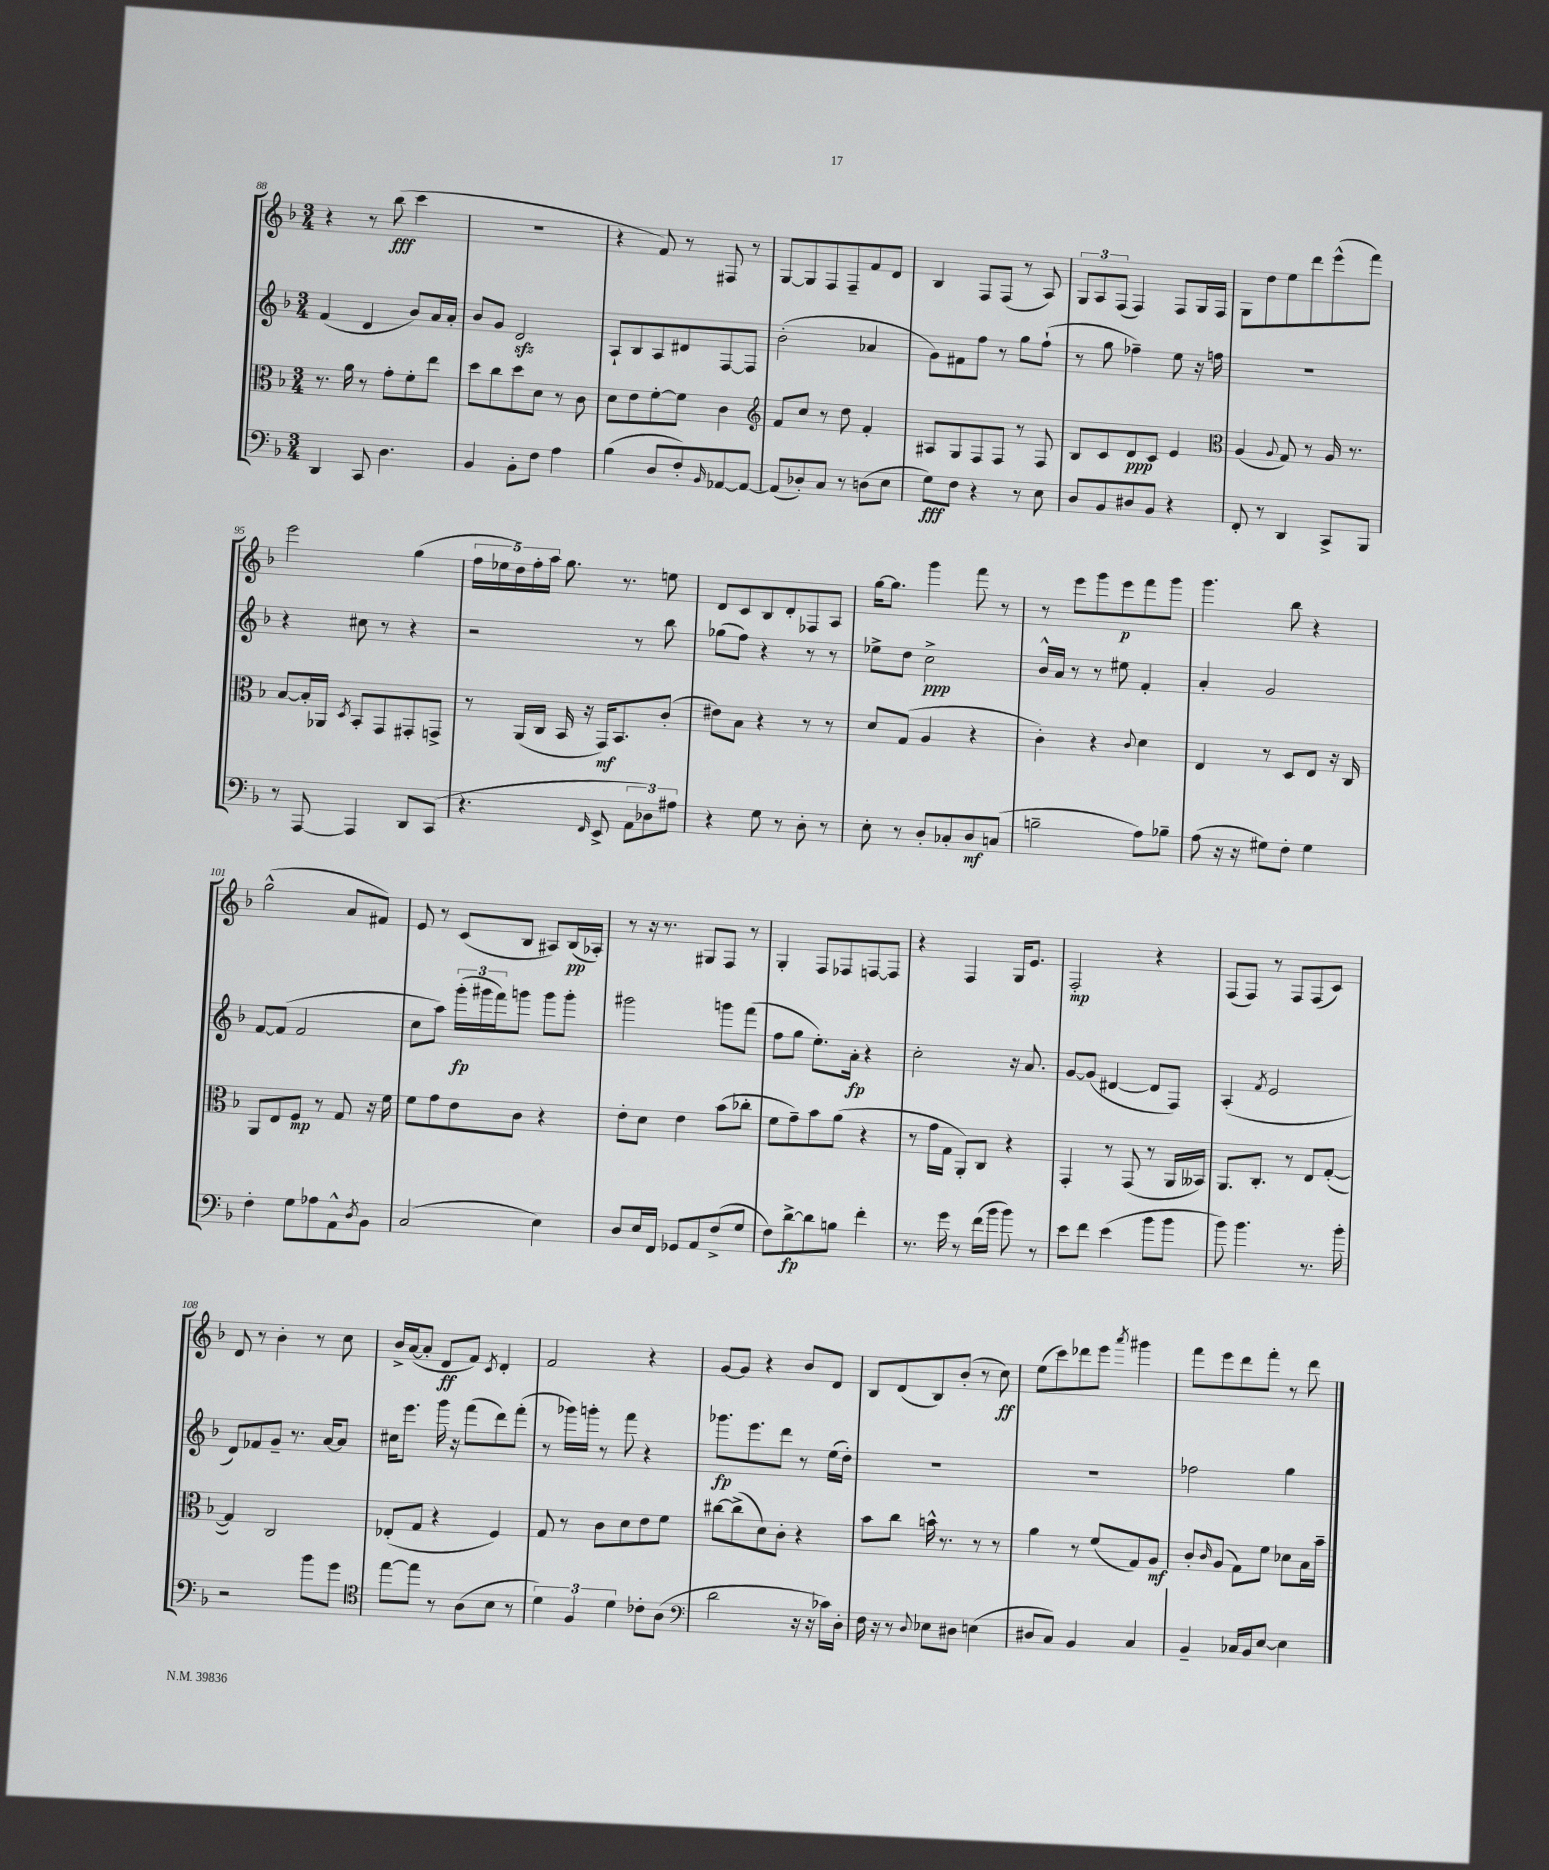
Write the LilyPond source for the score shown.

<<
\new StaffGroup <<
\new Staff = "s0" {
    \clef treble \key f \major \numericTimeSignature \time 3/4
    r4 r8 bes''8\fff( c'''4 |
    R2. |
    r4 f'8) r8 fis8 r8 |
    g8~ g8 f8 f8-- f'8 d'8 |
    bes4 f8 f8( r8 a8) |
    \tuplet 3/2 { g8 a8 f8( } f4) f8 g16 f16 |
    g8 d''8 e''8 d'''8 e'''8-^( f'''8) |
    e'''2 g''4( |
    \tuplet 5/4 { f''16 ees''16 d''16) f''16-. a''16 } g''8. r8. e''8 |
    d'8 c'8 bes8 d'8-. fes8 a8 |
    g''16~ g''8. g'''4 f'''8 r8 |
    r8 e'''8 g'''8 e'''8\p f'''8 g'''8 |
    g'''4. bes''8 r4 |
    g''2-^( a'8 fis'8) |
    e'8 r8 c'8( bes8 ais8) bes16\pp( aes16-.) |
    r8 r16 r8. gis8 f8 r8 |
    g4-. f8 fes8 f8~ f8 |
    r4 f4 g16 e'8. |
    f2-.\mp r4 |
    f8( f8) r8 f8 f8( c'8) |
    d'8 r8 bes'4-. r8 c''8 |
    bes'16-> a'16~( a'8-. d'8\ff f'8) \acciaccatura { c'8 } d'4-. |
    f'2 r4 |
    g'8~ g'8 r4 bes'8 d'8 |
    bes8 d'8( bes8) bes'8-.( r8 c''8\ff) |
    e''8( c'''8) des'''8 e'''8 \acciaccatura { a'''8 } gis'''4 |
    f'''8 e'''8 d'''8 f'''8-. r8 d'''8 \bar "|." |
}
\new Staff = "s1" {
    \clef treble \key f \major \numericTimeSignature \time 3/4
    f'4( d'4 bes'8) a'16 a'16-. |
    bes'8 g'8 d'2\sfz |
    a8-! bes8 a8 dis'8 f8~ f8 |
    bes'2-.( aes'4 |
    g'8) fis'8 f''8 r8 g''8 f''8-!( |
    r8 g''8 fes''4--) e''8 r16 f''16 |
    R2. |
    r4 cis''8 r8 r4 |
    r2 r8 bes''8 |
    ges''8( f''8) r4 r8 r8 |
    ees''8-> d''8 c''2->\ppp |
    bes'16-^ a'16 r8 r8 eis''8 f'4-. |
    a'4-. g'2 |
    f'8~ f'8( f'2 |
    c''8 a''8) \tuplet 3/2 { g'''16-.\fp( gis'''16 f'''16) } g'''8 g'''8 g'''8-. |
    gis'''2 g'''8 f'''8( |
    f''8 g''8 e''8.-.) a'16-.\fp r4 |
    c''2-. r16 a'8. |
    g'8~ g'8( dis'4~ dis'8 f8) |
    a4-.( \acciaccatura { f'8 } e'2 |
    d'8) fes'8 g'8-- r8. a'16~ a'8 |
    cis''16 e'''8. g'''16 r16 f'''8( d'''8) f'''8-.( |
    r8 ges'''16) g'''16-. r8 f'''8 r4 |
    ges'''8.\fp e'''8. d'''8 r8 e''16( d''16-.) |
    R2. |
    R2. |
    fes''2 g''4 \bar "|." |
}
\new Staff = "s2" {
    \clef alto \key f \major \numericTimeSignature \time 3/4
    r8. a'16 r8 g'8-. f'8-. e''8 |
    d''8 c''8 d''8 d'8 r8 c'8 |
    d'8 e'8 f'8~-. f'8 c'4 |
    \clef treble f'8 c''8 r8 d''8 f'4-. |
    ais8 g8 f8 f8 r8 f8 |
    bes8 c'8 d'8\ppp c'8 e'4 |
    \clef alto a4( \appoggiatura { a8 } g8) r8 a16 r8. |
    bes8~ bes16-. aes,16 \acciaccatura { d8 } bes,8-. g,8 gis,8-. g,8-> |
    r8 a,16( c16 bes,16 r16 g,16\mf) bes,8. c'8-.( |
    eis'8) bes8 r4 r8 r8 |
    d'8 g8( a4 r4 |
    c'4-.) r4 \appoggiatura { c'8 } d'4 |
    e4 r8 d8 e8 r16 c16 |
    a,8 e8 f8\mp r8 g8 r16 f'16 |
    f'8 g'8 e'8 c'8 r4 |
    e'8-. d'8 e'4 bes'8( ces''8-. |
    f'8 g'8--) bes'8 a'8( r4 |
    r8 g'16 g16 a,8-.) c8 r4 |
    g,4-. r8 g,8( r8 a,16 beses,16) |
    a,8. c8.-. r8 e8 g8~-.( |
    g4) c2 |
    ees8-.( g8 r4 f4) |
    g8 r8 c'8 d'8 e'8 f'8 |
    cis''8~ cis''8->( d'8) c'8-. r4 |
    bes'8 c''8 b'16-^ r8. r8 r8 |
    a'4 r8 f'8( g8) a8\mf |
    c'8-. \grace { c'16 } a8( g8) f'8 des'8 bes16 bes'16-- \bar "|." |
}
\new Staff = "s3" {
    \clef bass \key f \major \numericTimeSignature \time 3/4
    d,4 c,8 d4. |
    bes,4 bes,8-. f8 a4 |
    bes4( d8 f8-.) \grace { bes,16 } aes,8~ aes,8~ |
    aes,8( des8-.) c8 r8 d8( e8 |
    g8\fff) f8 r4 r8 e8 |
    d8 bes,8 dis8 bes,8 r4 |
    f,8-. r8 d,4 c,8-> bes,,8 |
    r8 a,,8~ a,,4 d,8 c,8( |
    r4. \grace { f,16 } e,8-> \tuplet 3/2 { a,8 des8) ais8 } |
    r4 g8 r8 d8-. r8 |
    e8-. r8 d8-. ces8-. d8\mf c8( |
    b2-- a8) bes8-- |
    a8( r16 r16 gis8) f8-. gis4 |
    f4-. g8 aes8 a,8-^ \acciaccatura { d8 } bes,8 |
    c2( e4) |
    d8 e16 f,16 ges,8 a,8 f8->( g8 |
    f8) d'8~->\fp d'8 b8 f'4-. |
    r8. g'16 r8 f'16( bes'16 bes'8) r8 |
    e'8 f'8 e'4( bes'8 bes'8 |
    bes'8) bes'4. r8. bes'16-. |
    r2 bes'8 g'8 |
    \clef tenor e''8~ e''8 r8 a8( bes8 r8 |
    \tuplet 3/2 { d'4) f4 d'4 } ces'8-. a8( |
    \clef bass d'2 r16 r16 ces'16) d16-. |
    f16 r16 r8 \appoggiatura { d8 } ees8 dis8 e4( |
    dis8 c8) bes,4 c4 |
    bes,4-- ces16 bes,16 e8~ e4 \bar "|." |
}
>>
>>
\layout { \context { \Score currentBarNumber = #88 } }
